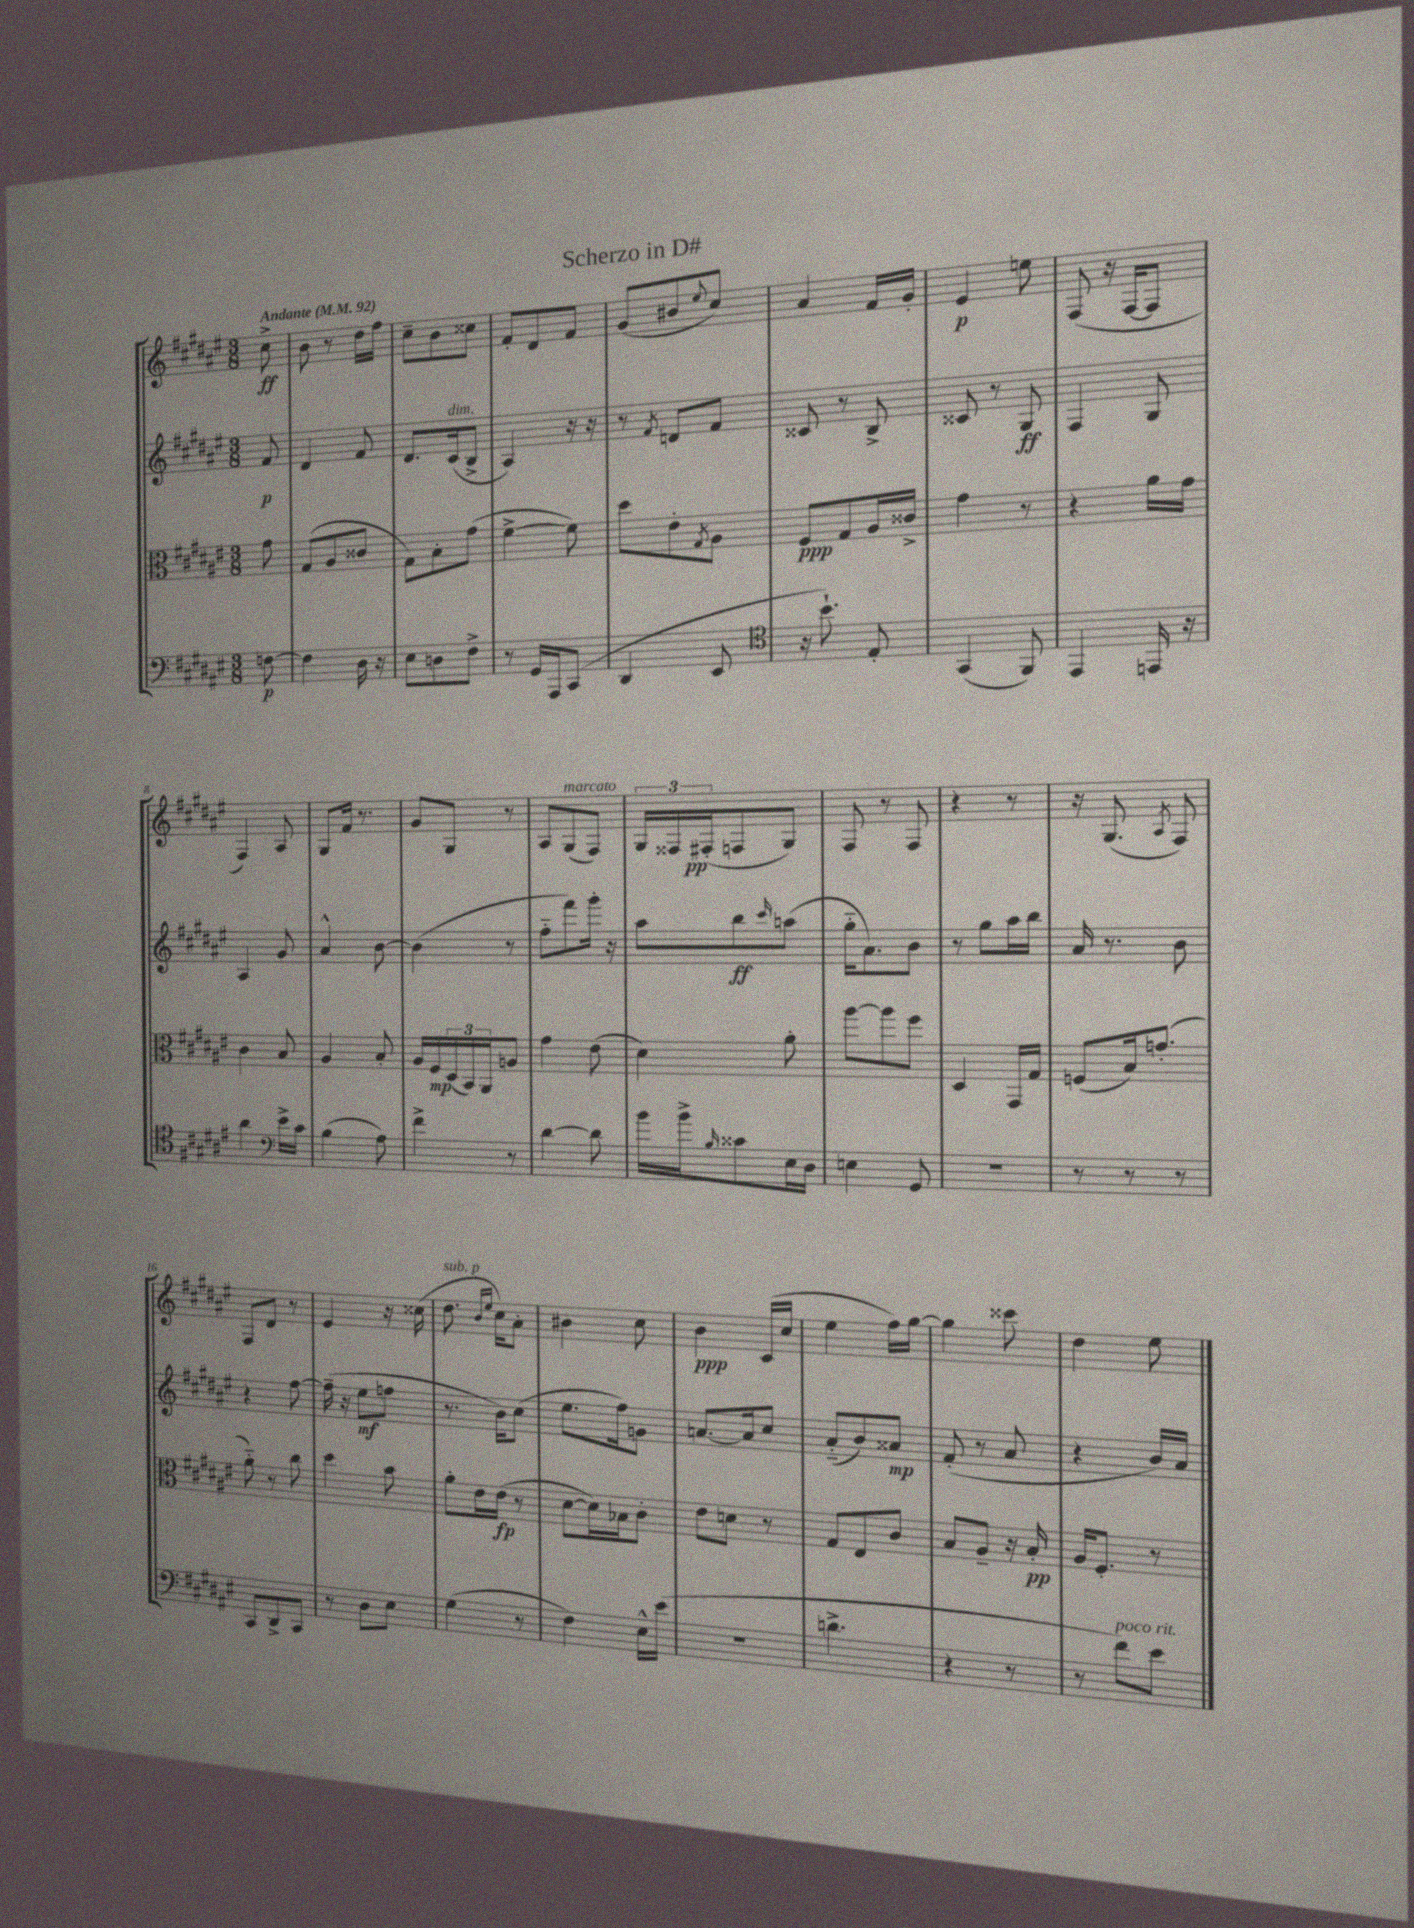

**kern	**dynam	**kern	**dynam	**kern	**dynam	**kern	**dynam
*part4	*part4	*part3	*part3	*part2	*part2	*part1	*part1
*staff4	*staff4	*staff3	*staff3	*staff2	*staff2	*staff1	*staff1
*clefF4	*	*clefC3	*	*clefG2	*	*clefG2	*
*k[f#c#g#d#a#e#]	*	*k[f#c#g#d#a#e#]	*	*k[f#c#g#d#a#e#]	*	*k[f#c#g#d#a#e#]	*
*M3/8	*	*M3/8	*	*M3/8	*	*M3/8	*
*MM92	*	*MM92	*	*MM92	*	*MM92	*
=	=	=	=	=	=	=	=
!	!	!	!	!	!	!LO:TX:a:B:t=Andante	!
[8Fn\	p	8g#\	.	8f#/	p	8cc#^\	ff
=1	=1	=1	=1	=1	=1	=1	=1
4F\]	.	(8G#/L	.	4d#/	.	8b\	.
.	.	8A#/	.	.	.	8r	.
16D#\	.	8c##X/J	.	8f#/	.	16dd#\LL	.
16r	.	.	.	.	.	16ff#\JJ	.
=2	=2	=2	=2	=2	=2	=2	=2
8E#\L	.	8G#\L)	.	8.d#/L	.	8cc#~\L	.
8Dn\	.	8B'\	.	.	.	8b\	.
!	!	!	!	!LO:TX:a:i:t=dim.	!	!	!
.	.	.	.	(16c#/k	.	.	.
8F#^\J	.	(8g#\J	.	8B^/J	.	8cc##X\J	.
=3	=3	=3	=3	=3	=3	=3	=3
8r	.	[4f#^\	.	4A#/)	.	8f#'/L	.
16GG#/LL	.	.	.	.	.	8d#/	.
16AAA#/J	.	.	.	.	.	.	.
(8CC#/J	.	8f#\])	.	16r	.	8f#/J	.
.	.	.	.	16r	.	.	.
=4	=4	=4	=4	=4	=4	=4	=4
4DD#/	.	8dd#\L	.	8r	.	(8g#/L	.
.	.	.	.	8qf#/	.	.	.
.	.	8e#'\	.	8dn/L	.	8b#X/	.
.	.	8qG#/	.	.	.	8qqee#/	.
8EE#/	.	8A#\J	.	8f#/J	.	8cc#/J)	.
=5	=5	=5	=5	=5	=5	=5	=5
*clefC4	*	*	*	*	*	*	*
16r	.	8F#/L	ppp	8c##X/	.	4a#/	.
8.b`\)	.	.	.	.	.	.	.
.	.	8G#/	.	8r	.	.	.
8E#'/	.	16A#/L	.	8B^/	.	16f#/LL	.
.	.	16c##X^/JJ	.	.	.	16g#'/JJ	.
=6	=6	=6	=6	=6	=6	=6	=6
(4GG#/	.	4g#\	.	8c##X/	.	4e#/	p
.	.	.	.	8r	.	.	.
8FF#/)	.	8r	.	8G#/	ff	8een\	.
=7	=7	=7	=7	=7	=7	=7	=7
4EE#/	.	4r	.	4F#/	.	(8F#/	.
.	.	.	.	.	.	16r	.
.	.	.	.	.	.	[16F#/KL	.
16EEn/	.	16a#\LL	.	8G#/	.	8F#/J]	.
16r	.	16g#\JJ	.	.	.	.	.
!!LO:LB:g=z
=8	=8	=8	=8	=8	=8	=8	=8
4a#\	.	4c#\	.	4A#/	.	4F#/)	.
*clefF4	*	*	*	*	*	*	*
16e#^\LL	.	8B/	.	8g#/	.	8A#/	.
16c#\JJ	.	.	.	.	.	.	.
=9	=9	=9	=9	=9	=9	=9	=9
(4B\	.	4A#/	.	4a#^^/	.	8G#/L	.
.	.	.	.	.	.	16f#/Jk	.
.	.	.	.	.	.	8.r	.
8A#\)	.	8B'/	.	[8b\	.	.	.
=10	=10	=10	=10	=10	=10	=10	=10
4f#^\	.	16A#/LL	.	(4b\]	.	8g#/L	.
.	.	16F#/	mp	.	.	.	.
.	.	(24D#/	.	.	.	8G#/J	.
.	.	24BB/)	.	.	.	.	.
.	.	24AA#/J	.	.	.	.	.
8r	.	8An/J	.	8r	.	8r	.
=11	=11	=11	=11	=11	=11	=11	=11
[4d#\	.	4g#\	.	8ff#\L	.	8A#/L	.
!	!	!	!	!	!	!LO:TX:a:i:t=marcato	!
.	.	.	.	8fff#\)	.	(8G#/	.
8d#\]	.	(8e#\	.	16ggg#'\Jk	.	8F#/J)	.
.	.	.	.	16r	.	.	.
=12	=12	=12	=12	=12	=12	=12	=12
16b\LL	.	4d#\)	.	8aa#\L	.	24G#/LL	.
.	.	.	.	.	.	24F##X/	.
16b^\J	.	.	.	.	.	.	.
.	.	.	.	.	.	(24F#X'/J	pp
16qqB/	.	.	.	.	.	.	.
8c##X\	.	.	.	8bb\	ff	8Fn/	.
.	.	.	.	16qqccc#/	.	.	.
16E#\L	.	8a#'\	.	(8aan\J	.	8G#/J)	.
16D#\JJ	.	.	.	.	.	.	.
=13	=13	=13	=13	=13	=13	=13	=13
4En\	.	[8aa#\L	.	16gg#\KL	.	8F#/	.
.	.	.	.	8.a#\)	.	.	.
.	.	8aa#\]	.	.	.	8r	.
8GG#/	.	8ff#\J	.	8b\J	.	8F#/	.
=14	=14	=14	=14	=14	=14	=14	=14
4.r	.	4D#/	.	8r	.	4r	.
.	.	.	.	8gg#\L	.	.	.
.	.	16GG#/LL	.	16aa#\L	.	8r	.
.	.	16G#/JJ	.	16bb\JJ	.	.	.
=15	=15	=15	=15	=15	=15	=15	=15
8r	.	(8Fn/L	.	16a#/	.	16r	.
.	.	.	.	8.r	.	(8.G#/	.
8r	.	16B/k)	.	.	.	.	.
.	.	(8.gn'/J	.	.	.	.	.
.	.	.	.	.	.	8qA#/	.
8r	.	.	.	8b\	.	8F#/)	.
!!LO:LB:g=z
=16	=16	=16	=16	=16	=16	=16	=16
8CC#/L	.	8a#\)	.	4r	.	8F#/L	.
8DD#^/	.	8r	.	.	.	8d#/J	.
8CC#/J	.	8cc#\	.	[8ff#\	.	8r	.
=17	=17	=17	=17	=17	=17	=17	=17
8r	.	4dd#\	.	(16ff#~\]	.	4e#/	.
.	.	.	.	16r	.	.	.
8D#\L	.	.	.	8ee#\L	mf	.	.
8E#\J	.	8b\	.	8ffn\J	.	16r	.
.	.	.	.	.	.	(16cc##X\	.
=18	=18	=18	=18	=18	=18	=18	=18
!	!	!	!	!	!	!LO:TX:a:i:t=sub. p	!
(4G#\	.	8a#'\L	.	8.r	.	8.dd#\	.
.	.	16e#\L	.	.	.	.	.
.	.	.	.	.	.	16qqb/LL	.
.	.	.	.	.	.	16qqee#/JJ	.
.	.	(16e#\JJ	fp	16b\KL)	.	16cc#\KL)	.
8r	.	8r	.	(8cc#\J	.	8a#'\J	.
=19	=19	=19	=19	=19	=19	=19	=19
4F#\)	.	[8d#\L	.	8.ee#\L	.	4b#X\	.
.	.	16d#\L])	.	.	.	.	.
.	.	16B-X\J	.	16ff#\k)	.	.	.
16E#^^\LL	.	8c#'\J	.	8gn\J	.	8cc#\	.
(16e#\JJ	.	.	.	.	.	.	.
=20	=20	=20	=20	=20	=20	=20	=20
4.r	.	8e#\L	.	[8.an/L	.	4b\	ppp
.	.	8dn\J	.	.	.	.	.
.	.	.	.	16a/k]	.	.	.
.	.	8r	.	8cc#/J	.	(16c#/LL	.
.	.	.	.	.	.	16cc#/JJ	.
=21	=21	=21	=21	=21	=21	=21	=21
4.dn^\	.	8G#/L	.	(8a#/L	.	4ee#\	.
.	.	8E#/	.	8b/)	.	.	.
.	.	8c#/J	.	8a##X/J	mp	16ff#\LL)	.
.	.	.	.	.	.	[16gg#\JJ	.
=22	=22	=22	=22	=22	=22	=22	=22
4r	.	8B/L	.	(8f#'/	.	4gg#\]	.
.	.	8A#~/J	.	8r	.	.	.
8r	.	16r	.	8a#/	.	8ccc##X\	.
.	.	16B'/	pp	.	.	.	.
=23	=23	=23	=23	=23	=23	=23	=23
8r	.	16A#/KL	.	4r	.	4dd#\	.
.	.	8.F#'/J	.	.	.	.	.
!LO:TX:a:i:t=poco rit.	!	!	!	!	!	!	!
8f#\L)	.	.	.	.	.	.	.
8e#\J	.	8r	.	16b/LL)	.	8ee#\	.
.	.	.	.	16a#/JJ	.	.	.
==	==	==	==	==	==	==	==
*-	*-	*-	*-	*-	*-	*-	*-
